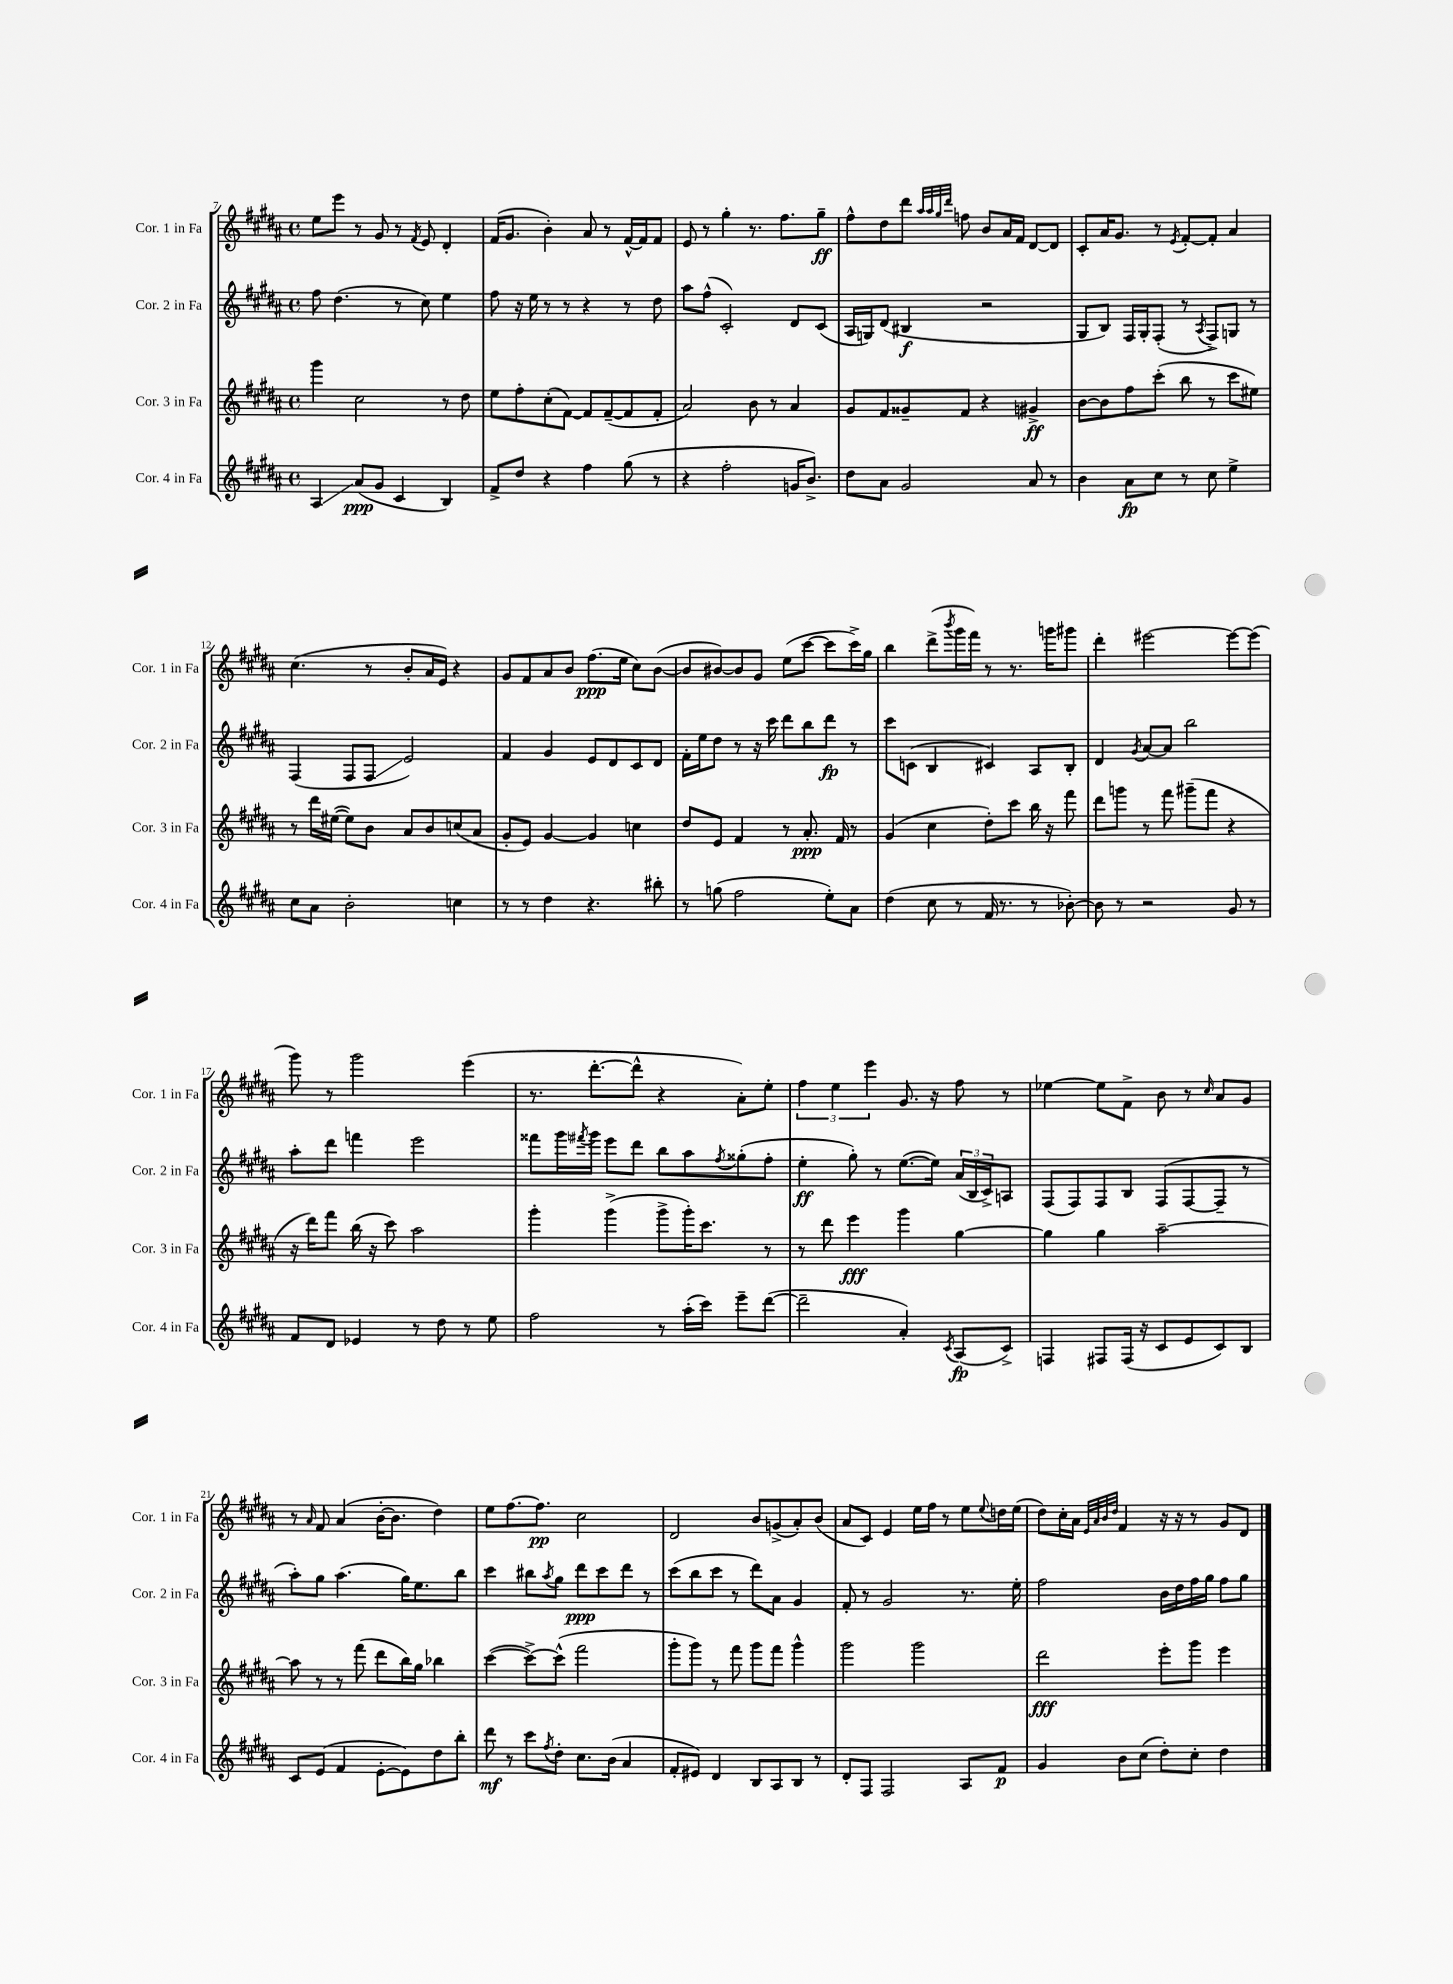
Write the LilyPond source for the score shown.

<<
\new StaffGroup <<
\new Staff = "s0" \with { instrumentName = "Cor. 1 in Fa" shortInstrumentName = "Cor. 1 in Fa" } {
    \clef treble \key b \major \defaultTimeSignature \time 4/4
    e''8 e'''8 r8 gis'8 r8 \acciaccatura { fis'8 } e'8 dis'4-. |
    fis'16( gis'8. b'4-.) ais'8 r8 fis'16~-^ fis'16 fis'8 |
    e'8 r8 gis''4-. r8. fis''8. gis''8--\ff |
    fis''8-^ dis''8 dis'''8 \grace { ais''32 ais''32 gis''32 dis'''32 } f''8 b'8 ais'16 fis'16 dis'8~ dis'8 |
    cis'8-. ais'16 gis'8. r8 \acciaccatura { e'8 } fis'8~-. fis'8-. ais'4 |
    cis''4.( r8 b'8-. ais'16 e'16) r4 |
    gis'8 fis'8 ais'8 b'8 fis''8.\ppp( e''16 cis''8) b'8~( |
    b'8 bis'8~) bis'8 gis'8 e''8( cis'''8~ cis'''8 cis'''16->) gis''16 |
    b''4 dis'''8->( \acciaccatura { b'''8 } gis'''16 fis'''16) r8 r8. g'''16 gis'''8 |
    dis'''4-. eis'''2~ eis'''8~ eis'''8( |
    gis'''8) r8 gis'''2 e'''4( |
    r8. dis'''8.~-. dis'''8-^ r4 ais'8-.) e''8-. |
    \tuplet 3/2 { fis''4 e''4 e'''4 } gis'8. r16 fis''8 r8 |
    ees''4~ ees''8 fis'8-> b'8 r8 \grace { cis''16 } ais'8 gis'8 |
    r8 \grace { ais'16 } fis'8 ais'4( b'16~-. b'8. dis''4) |
    e''8 fis''8.~ fis''8.\pp cis''2 |
    dis'2 b'8 g'8->( ais'8-.) b'8( |
    ais'8 cis'8) e'4 e''16 fis''16 r8 e''8 \appoggiatura { e''8 } d''16 e''16( |
    dis''8) cis''16-. ais'16 \grace { e'32 ais'32 b'32 dis''32 } fis'4 r16 r16 r8 gis'8 dis'8 \bar "|." |
}
\new Staff = "s1" \with { instrumentName = "Cor. 2 in Fa" shortInstrumentName = "Cor. 2 in Fa" } {
    \clef treble \key b \major \defaultTimeSignature \time 4/4
    fis''8 dis''4.( r8 cis''8) e''4 |
    fis''8 r16 e''16 r8 r8 r4 r8 dis''8 |
    ais''8 fis''8-^( cis'2-.) dis'8 cis'8( |
    ais16 g16) dis'8( bis4\f r2 |
    gis8 b8) fis16 gis16-. fis8-.( r8 \acciaccatura { ais8 } fis8->) g8 r8 |
    fis4( fis8 fis8\glissando e'2) |
    fis'4 gis'4 e'8 dis'8 cis'8 dis'8 |
    fis'16-. e''16 dis''8 r8 r16 cis'''16 dis'''8 b''8 dis'''8\fp r8 |
    cis'''8 c'8( b4 cis'4) ais8 b8-. |
    dis'4 \acciaccatura { gis'8 } ais'8~ ais'8 b''2 |
    ais''8-. dis'''8 f'''4 e'''2 |
    fisis'''8 gis'''16 \acciaccatura { fis'''8 } gis'''16 e'''8 dis'''8 b''8 ais''8 \acciaccatura { fis''8 } gisis''8-.( fis''8-. |
    e''4-.\ff gis''8-.) r8 e''8.~( e''16) \tuplet 3/2 { ais'16( b16 cis'16->) } a8 |
    fis8( fis8) fis8 b8 fis8( fis8~ fis8-- r8 |
    ais''8-.) gis''8 ais''4.( gis''16) e''8. b''8 |
    cis'''4 bis''8 \acciaccatura { ais''8 } gis''8 dis'''8\ppp cis'''8 dis'''8 r8 |
    cis'''8( b''8 cis'''8 r8 dis'''8) ais'8 gis'4 |
    fis'8-. r8 gis'2 r8. e''16-. |
    fis''2 b'16 dis''16 fis''16 gis''16 fis''8 gis''8 \bar "|." |
}
\new Staff = "s2" \with { instrumentName = "Cor. 3 in Fa" shortInstrumentName = "Cor. 3 in Fa" } {
    \clef treble \key b \major \defaultTimeSignature \time 4/4
    gis'''4 cis''2 r8 dis''8 |
    e''8 fis''8-. cis''8-.( fis'8~) fis'8 fis'8~--( fis'8 fis'8-. |
    ais'2) b'8 r8 ais'4 |
    gis'8 fis'8 gisis'8-- fis'8 r4 gis'4->\ff |
    b'8~ b'8 fis''8 cis'''8-.( b''8 r8 cis'''8 eis''8) |
    r8 dis'''16 eis''16~( eis''8) b'8 ais'8 b'8 c''8( ais'8 |
    gis'8-. e'8) gis'4~ gis'4 c''4 |
    dis''8 e'8 fis'4 r8 ais'8.-.\ppp fis'16 r8 |
    gis'4( cis''4 dis''8-.) cis'''8 b''16 r16 fis'''8 |
    dis'''8 g'''8 r8 fis'''8 gis'''8--( fis'''8 r4 |
    r16 dis'''16) fis'''8 b''16( r16 cis'''8) ais''2 |
    gis'''4-. gis'''4->( gis'''8-> gis'''16-.) cis'''8. r8 |
    r8 dis'''8 e'''4\fff gis'''4 gis''4~ |
    gis''4 gis''4 ais''2~-- |
    ais''8 r8 r8 fis'''8( dis'''8 b''16) gis''16 bes''4 |
    cis'''4~( cis'''8~->) cis'''8-^( fis'''2 |
    gis'''8-. gis'''8) r8 fis'''8 gis'''8 fis'''8 gis'''4-^ |
    gis'''2 gis'''2 |
    dis'''2\fff e'''8-. gis'''8 e'''4 \bar "|." |
}
\new Staff = "s3" \with { instrumentName = "Cor. 4 in Fa" shortInstrumentName = "Cor. 4 in Fa" } {
    \clef treble \key b \major \defaultTimeSignature \time 4/4
    ais4\glissando ais'8\ppp( gis'8 cis'4 b4) |
    fis'8-> dis''8 r4 fis''4 gis''8( r8 |
    r4 fis''2-. g'16 b'8.->) |
    dis''8 ais'8 gis'2 ais'8 r8 |
    b'4 ais'8\fp cis''8 r8 cis''8 e''4-> |
    cis''8 ais'8 b'2-. c''4 |
    r8 r8 dis''4 r4. bis''8-. |
    r8 g''8( fis''2 e''8-.) ais'8 |
    dis''4( cis''8 r8 fis'16 r8. r8 bes'8~-.) |
    bes'8 r8 r2 gis'8 r8 |
    fis'8 dis'8 ees'4 r8 dis''8 r8 e''8 |
    fis''2 r8 ais''16-.( cis'''16) e'''8-- dis'''8~( |
    dis'''2-- ais'4-.) \acciaccatura { cis'8 } ais8\fp( cis'8->) |
    f4 fis8 fis16( r16 cis'8 e'8 cis'8) b8 |
    cis'8 e'8( fis'4 e'8~-. e'8) dis''8 b''8-. |
    dis'''8\mf r8 cis'''8 \acciaccatura { fis''8 } dis''8-. cis''8. b'16( ais'4 |
    fis'8-. eis'8) dis'4 b8 ais8 b8 r8 |
    dis'8-. fis8 fis2 ais8 fis'8\p |
    gis'4 b'8 cis''8( dis''8-.) cis''8-. dis''4 \bar "|." |
}
>>
>>
\layout { \context { \Score currentBarNumber = #7 } }
